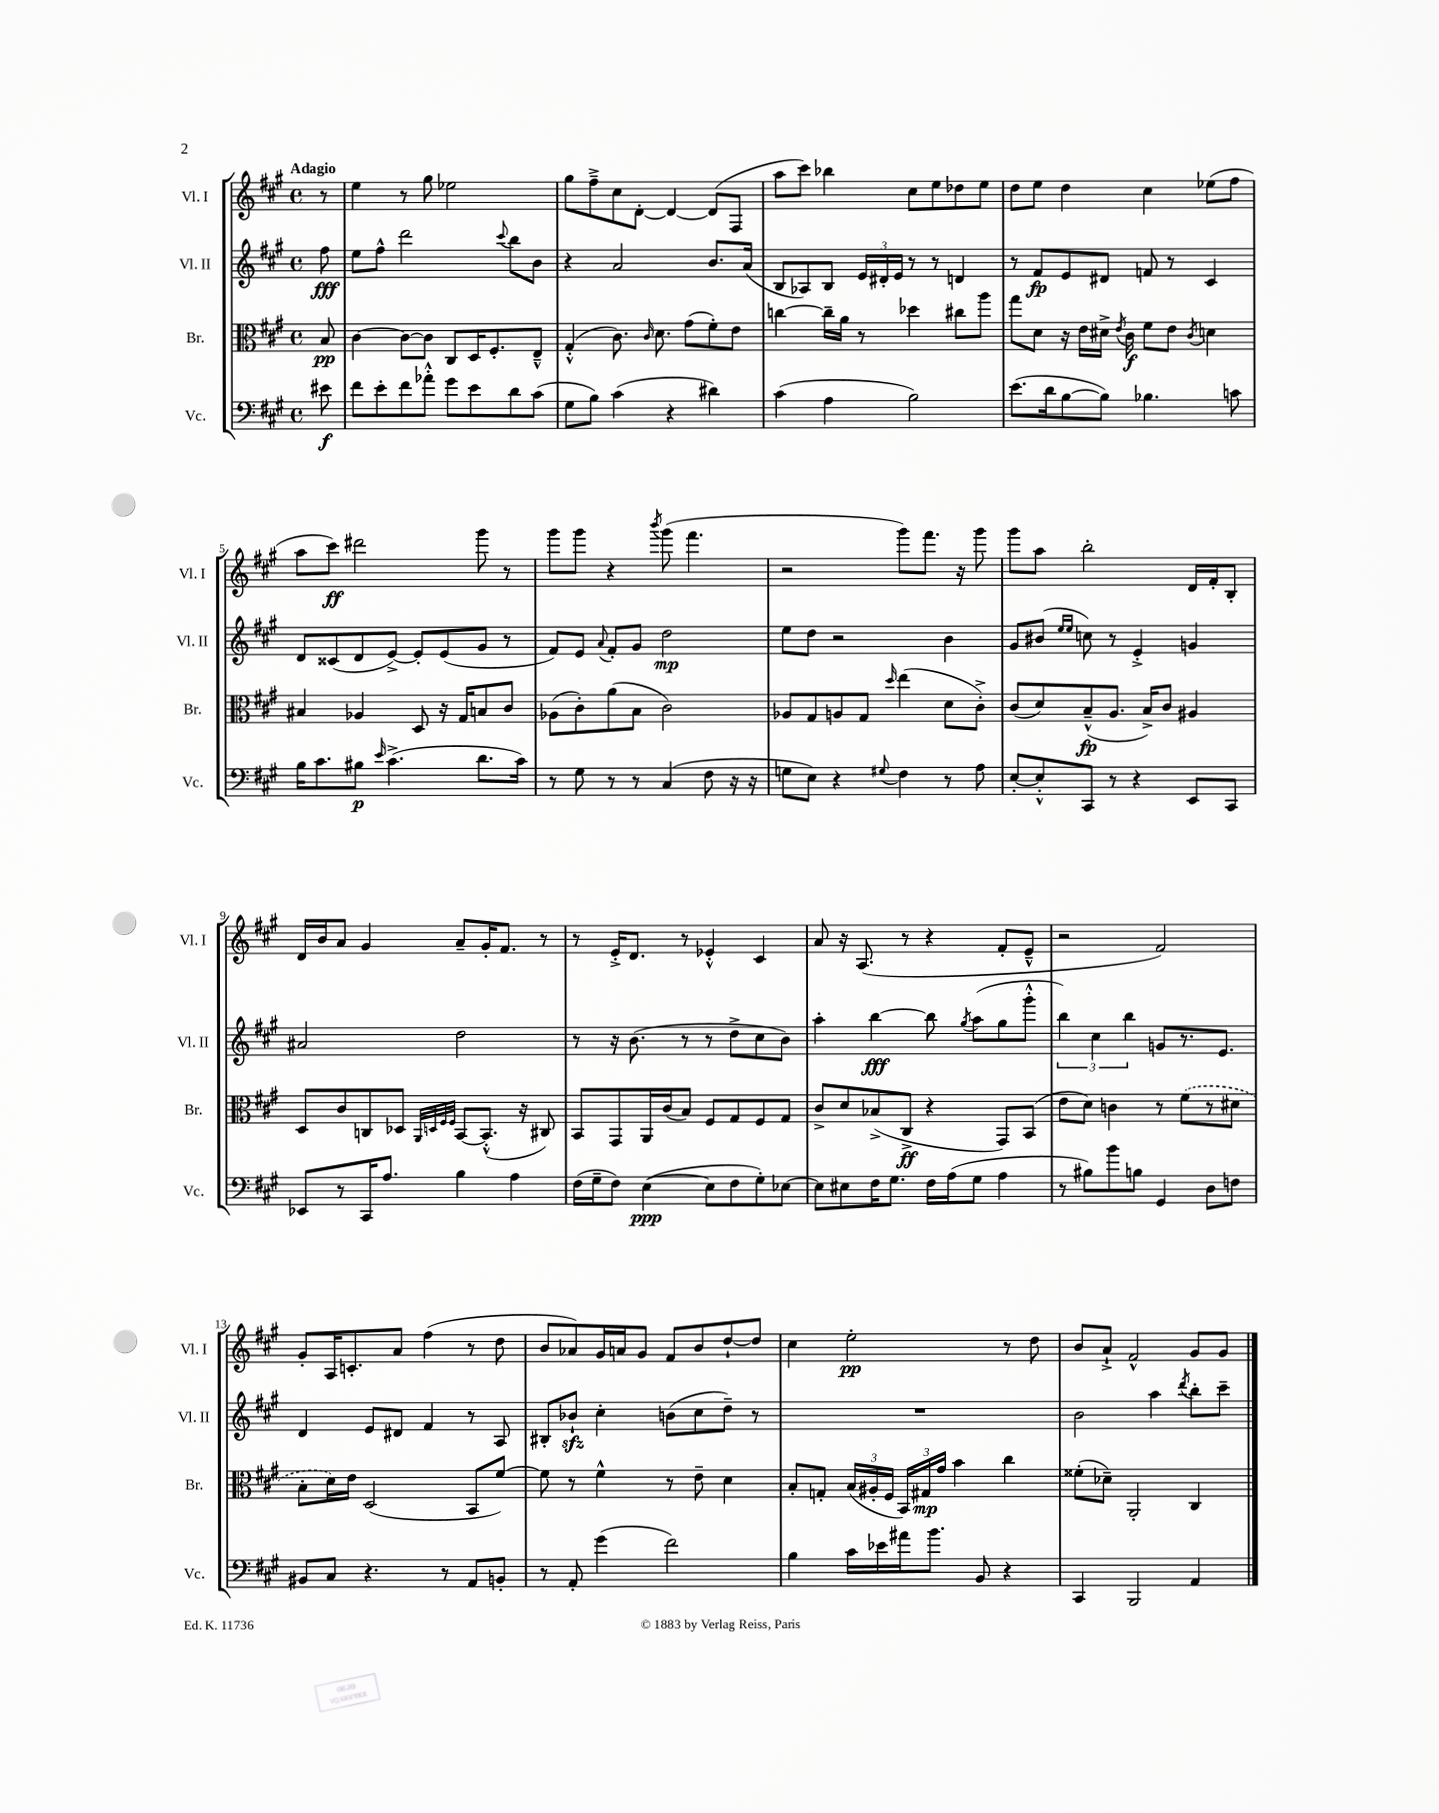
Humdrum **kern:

**kern	**dynam	**kern	**dynam	**kern	**dynam	**kern	**dynam
*part4	*part4	*part3	*part3	*part2	*part2	*part1	*part1
*staff4	*staff4	*staff3	*staff3	*staff2	*staff2	*staff1	*staff1
*I"Vc.	*	*I"Br.	*	*I"Vl. II	*	*I"Vl. I	*
*I'Vc.	*	*I'Br.	*	*I'Vl. II	*	*I'Vl. I	*
*clefF4	*	*clefC3	*	*clefG2	*	*clefG2	*
*k[f#c#g#]	*	*k[f#c#g#]	*	*k[f#c#g#]	*	*k[f#c#g#]	*
*M4/4	*	*M4/4	*	*M4/4	*	*M4/4	*
*met(c)	*	*met(c)	*	*met(c)	*	*met(c)	*
=	=	=	=	=	=	=	=
!	!	!	!	!	!	!LO:TX:a:B:t=Adagio	!
8e#X\	f	8B/	pp	8ff#\	fff	8r	.
=1	=1	=1	=1	=1	=1	=1	=1
8f#\L	.	[4c#\	.	8ee\L	.	4ee\	.
8e'\	.	.	.	8ff#^^\J	.	.	.
8f#\	.	8c#\L_	.	2ddd\	.	8r	.
8a-X'^^\J	.	8c#\J]	.	.	.	8gg#\	.
8g#\L	.	8C#/L	.	.	.	2ee-X\	.
8e\	.	16D/K	.	.	.	.	.
.	.	8.F#'/	.	.	.	.	.
.	.	.	.	8qqccc#/	.	.	.
8d\	.	.	.	8bb\L	.	.	.
(8c#\J	.	8E~^^/J	.	8b\J	.	.	.
=2	=2	=2	=2	=2	=2	=2	=2
8G#\L	.	(4G#'^^/	.	4r	.	8gg#\L	.
8B\J)	.	.	.	.	.	8ff#~^\	.
(4c#\	.	8.c#\)	.	2a/	.	8cc#\	.
.	.	.	.	.	.	[8d'\J	.
.	.	16qqc#/	.	.	.	.	.
.	.	8.d\	.	.	.	.	.
4r	.	.	.	.	.	4d/_	.
.	.	(8g#\L	.	.	.	.	.
4d#X\)	.	8f#'\)	.	8.b/L	.	(8d/L]	.
.	.	8e\J	.	.	.	8F#/J	.
.	.	.	.	(16a/Jk	.	.	.
=3	=3	=3	=3	=3	=3	=3	=3
(4c#\	.	[4ccn\	.	8B/L	.	8aa\L	.
.	.	.	.	8A-X/)	.	8ccc#\J)	.
4A\	.	16cc~\LL]	.	8B/J	.	4bb-X\	.
.	.	16a\JJ	.	.	.	.	.
.	.	8r	.	24e/LL	.	.	.
.	.	.	.	24d#X'/	.	.	.
.	.	.	.	24e/JJ	.	.	.
2B\)	.	4dd-X\	.	8r	.	8cc#\L	.
.	.	.	.	8r	.	8ee\	.
.	.	8cc#X\L	.	4dn/	.	8dd-X\	.
.	.	8aa\J	.	.	.	8ee\J	.
=4	=4	=4	=4	=4	=4	=4	=4
(8.e\L	.	8gg#\L	.	8r	.	8dd\L	.
.	.	8d\J	.	8f#/L	fp	8ee\J	.
16d\k	.	.	.	.	.	.	.
[8B\	.	16r	.	8e/	.	4dd\	.
.	.	16e\LL	.	.	.	.	.
8B\J])	.	16d#X^\JJ	.	8d#X/J	.	.	.
.	.	8qe/	.	.	.	.	.
.	.	16c#\	f	.	.	.	.
4.B-X\	.	8f#\L	.	8fn/	.	4cc#\	.
.	.	8e\J	.	8r	.	.	.
.	.	8qc#/	.	.	.	.	.
.	.	4dn\	.	4c#/	.	(8ee-X\L	.
8cn\	.	.	.	.	.	8ff#\J	.
!!LO:LB:g=z
=5	=5	=5	=5	=5	=5	=5	=5
16B\KL	.	4B#X/	.	8d/L	.	8aa\L	.
8.c#\	.	.	.	.	.	.	.
.	.	.	.	(8c##X/	.	8ccc#\J)	ff
8B#X\J	p	4A-X/	.	8d/	.	2ddd#X\	.
16qqe/	.	.	.	.	.	.	.
(4.c#^\	.	.	.	[8e^/J)	.	.	.
.	.	8D/	.	8e'/L]	.	.	.
.	.	16r	.	(8e/	.	.	.
.	.	16G#/KL	.	.	.	.	.
8.d\L	.	8Bn/	.	8g#/J	.	8ggg#\	.
.	.	8c#/J	.	8r	.	8r	.
16c#\Jk)	.	.	.	.	.	.	.
=6	=6	=6	=6	=6	=6	=6	=6
8r	.	(8A-X\L	.	8f#/L)	.	8ggg#\L	.
8G#\	.	8c#'\)	.	8e/J	.	8ggg#\J	.
.	.	.	.	8qqa/	.	.	.
8r	.	(8a\	.	8f#'/L	.	4r	.
8r	.	8B\J	.	8g#/J	.	.	.
.	.	.	.	.	.	8qbbb/	.
(4C#/	.	2c#\)	.	2dd\	mp	(8ggg#\	.
.	.	.	.	.	.	4.fff#\	.
8F#\	.	.	.	.	.	.	.
16r	.	.	.	.	.	.	.
16r	.	.	.	.	.	.	.
=7	=7	=7	=7	=7	=7	=7	=7
8Gn\L	.	8A-X/L	.	8ee\L	.	2r	.
8E\J)	.	8G#/	.	8dd\J	.	.	.
4r	.	8An/	.	2r	.	.	.
.	.	8G#/J	.	.	.	.	.
8qqG#X/	.	16qqdd/	.	.	.	.	.
4F#\	.	(4ee\	.	.	.	8ggg#\L)	.
.	.	.	.	.	.	8.fff#\J	.
8r	.	8d\L	.	4b\	.	.	.
.	.	.	.	.	.	16r	.
8A\	.	8c#'^\J)	.	.	.	8ggg#\	.
=8	=8	=8	=8	=8	=8	=8	=8
[8E'/L	.	(8c#/L	.	8g#/L	.	8ggg#\L	.
8E'^^/]	.	8d/)	.	(8b#X/J	.	8aa\J	.
.	.	.	.	16qqee/LL	.	.	.
.	.	.	.	16qqee/JJ	.	.	.
8CC#/J	.	(8B~^^/	fp	8ccn\)	.	2bb'\	.
8r	.	8.A/J	.	8r	.	.	.
4r	.	.	.	4e'^/	.	.	.
.	.	16B^/KL)	.	.	.	.	.
.	.	8c#/J	.	.	.	.	.
8EE/L	.	4A#X/	.	4gn/	.	16d/LL	.
.	.	.	.	.	.	16f#'/J	.
8CC#/J	.	.	.	.	.	8B'/J	.
!!LO:LB:g=z
=9	=9	=9	=9	=9	=9	=9	=9
8EE-X/L	.	8D/L	.	2a#X/	.	16d/LL	.
.	.	.	.	.	.	16b/J	.
8r	.	8c#/	.	.	.	8a/J	.
16CC#/K	.	8Cn/	.	.	.	4g#/	.
8.A/J	.	.	.	.	.	.	.
.	.	8D-X/J	.	.	.	.	.
.	.	32qqAA/LLL	.	.	.	.	.
.	.	32qqDn/	.	.	.	.	.
.	.	32qqF#/	.	.	.	.	.
.	.	32qqF#/JJJ	.	.	.	.	.
4B\	.	[8BB/L	.	2dd\	.	8a~/L	.
.	.	(8.BB'^^/J]	.	.	.	16g#'/K	.
.	.	.	.	.	.	8.f#/J	.
4A\	.	.	.	.	.	.	.
.	.	16r	.	.	.	.	.
.	.	8C#X/)	.	.	.	8r	.
=10	=10	=10	=10	=10	=10	=10	=10
(16F#\LL	.	8BB/L	.	8r	.	8r	.
16G#~\J	.	.	.	.	.	.	.
8F#\J)	.	8GG#/	.	16r	.	16e'^/KL	.
.	.	.	.	(8.b\	.	8.d/J	.
([4E\	ppp	16AA/L	.	.	.	.	.
.	.	(16c#/J	.	.	.	.	.
.	.	8B/J)	.	8r	.	8r	.
8E\L]	.	8F#/L	.	8r	.	4e-X'^^/	.
8F#\	.	8G#/	.	8dd^\L	.	.	.
8G#'\)	.	8F#/	.	8cc#\	.	4c#/	.
[8E-X\J	.	8G#/J	.	8b\J)	.	.	.
=11	=11	=11	=11	=11	=11	=11	=11
8E-\L]	.	8c#^/L	.	4aa'\	.	8a/	.
8E#X\	.	8d/	.	.	.	16r	.
.	.	.	.	.	.	(8.A/	.
16F#\K	.	(8B-X^/	.	[4bb\	fff	.	.
8.G#\J	.	.	.	.	.	.	.
.	.	8C#^/J	ff	.	.	8r	.
16F#\LL	.	4r	.	8bb\]	.	4r	.
(16A\J	.	.	.	.	.	.	.
.	.	.	.	8qgg#/	.	.	.
8G#\J	.	.	.	(8aa\L	.	.	.
4A\	.	8GG#/L)	.	8gg#\	.	8f#'/L	.
.	.	(8BB/J	.	8ggg#'^^\J	.	8e~^^/J	.
=12	=12	=12	=12	=12	=12	=12	=12
8r	.	8e\L	.	6bb\)	.	2r	.
8B#X\L)	.	8d\J)	.	.	.	.	.
.	.	.	.	6cc#\	.	.	.
8b\	.	4cn\	.	.	.	.	.
.	.	.	.	6bb\	.	.	.
8Bn\J	.	.	.	.	.	.	.
4GG#/	.	8r	.	8gn/L	.	2f#/)	.
.	.	(8f#\L	.	8.r	.	.	.
8D\L	.	8r	.	.	.	.	.
.	.	.	.	8.e/J	.	.	.
8Fn\J	.	8d#X\J	.	.	.	.	.
!!LO:LB:g=z
=13	=13	=13	=13	=13	=13	=13	=13
8BB#X/L	.	8B'\L	.	4d/	.	8g#'/L	.
8C#/J	.	16d\L)	.	.	.	16A/K	.
.	.	16e\JJ	.	.	.	8.cn'/	.
4.r	.	(2D/	.	8e/L	.	.	.
.	.	.	.	8d#X/J	.	8a/J	.
.	.	.	.	4f#/	.	(4ff#\	.
8r	.	.	.	.	.	.	.
8AA/L	.	8BB/L	.	8r	.	8r	.
8BBn'/J	.	[8f#/J)	.	8A/	.	8dd\	.
=14	=14	=14	=14	=14	=14	=14	=14
8r	.	8f#\]	.	8B#X'/L	.	8b/L	.
8AA'/	.	8r	.	8b-Xzz`/J	.	8a-X/)	.
(4g#\	.	4f#^^\	.	4cc#'\	.	16g#/L	.
.	.	.	.	.	.	16an/J	.
.	.	.	.	.	.	8g#/J	.
2f#\)	.	8r	.	(8bn\L	.	8f#/L	.
.	.	8e~\	.	8cc#\	.	8b/	.
.	.	4d\	.	8dd~\J)	.	[8dd`/	.
.	.	.	.	8r	.	8dd/J]	.
=15	=15	=15	=15	=15	=15	=15	=15
4B\	.	8B'/L	.	1r	.	4cc#\	.
.	.	8Gn'/J	.	.	.	.	.
16c#\LL	.	(24B/LL	.	.	.	2ee'\	pp
.	.	24A#X'/	.	.	.	.	.
16e-X\	.	.	.	.	.	.	.
.	.	24F#/JJ	.	.	.	.	.
16a#X\J	.	24BB/LL)	.	.	.	.	.
.	.	24G#X/	mp	.	.	.	.
8.b\J	.	.	.	.	.	.	.
.	.	24g#/JJ	.	.	.	.	.
.	.	4b\	.	.	.	.	.
8BB/	.	.	.	.	.	.	.
4r	.	4cc#\	.	.	.	8r	.
.	.	.	.	.	.	8dd\	.
=16	=16	=16	=16	=16	=16	=16	=16
4CC#/	.	(8f##X'\L	.	2b\	.	8b/L	.
.	.	8d-X~\J)	.	.	.	8a`^/J	.
2BBB/	.	2AA'/	.	.	.	2f#^^/	.
.	.	.	.	4aa\	.	.	.
.	.	.	.	8qddd/	.	.	.
4AA/	.	4C#/	.	8bb'\L	.	8g#/L	.
.	.	.	.	8ccc#~\J	.	8g#/J	.
==	==	==	==	==	==	==	==
*-	*-	*-	*-	*-	*-	*-	*-
